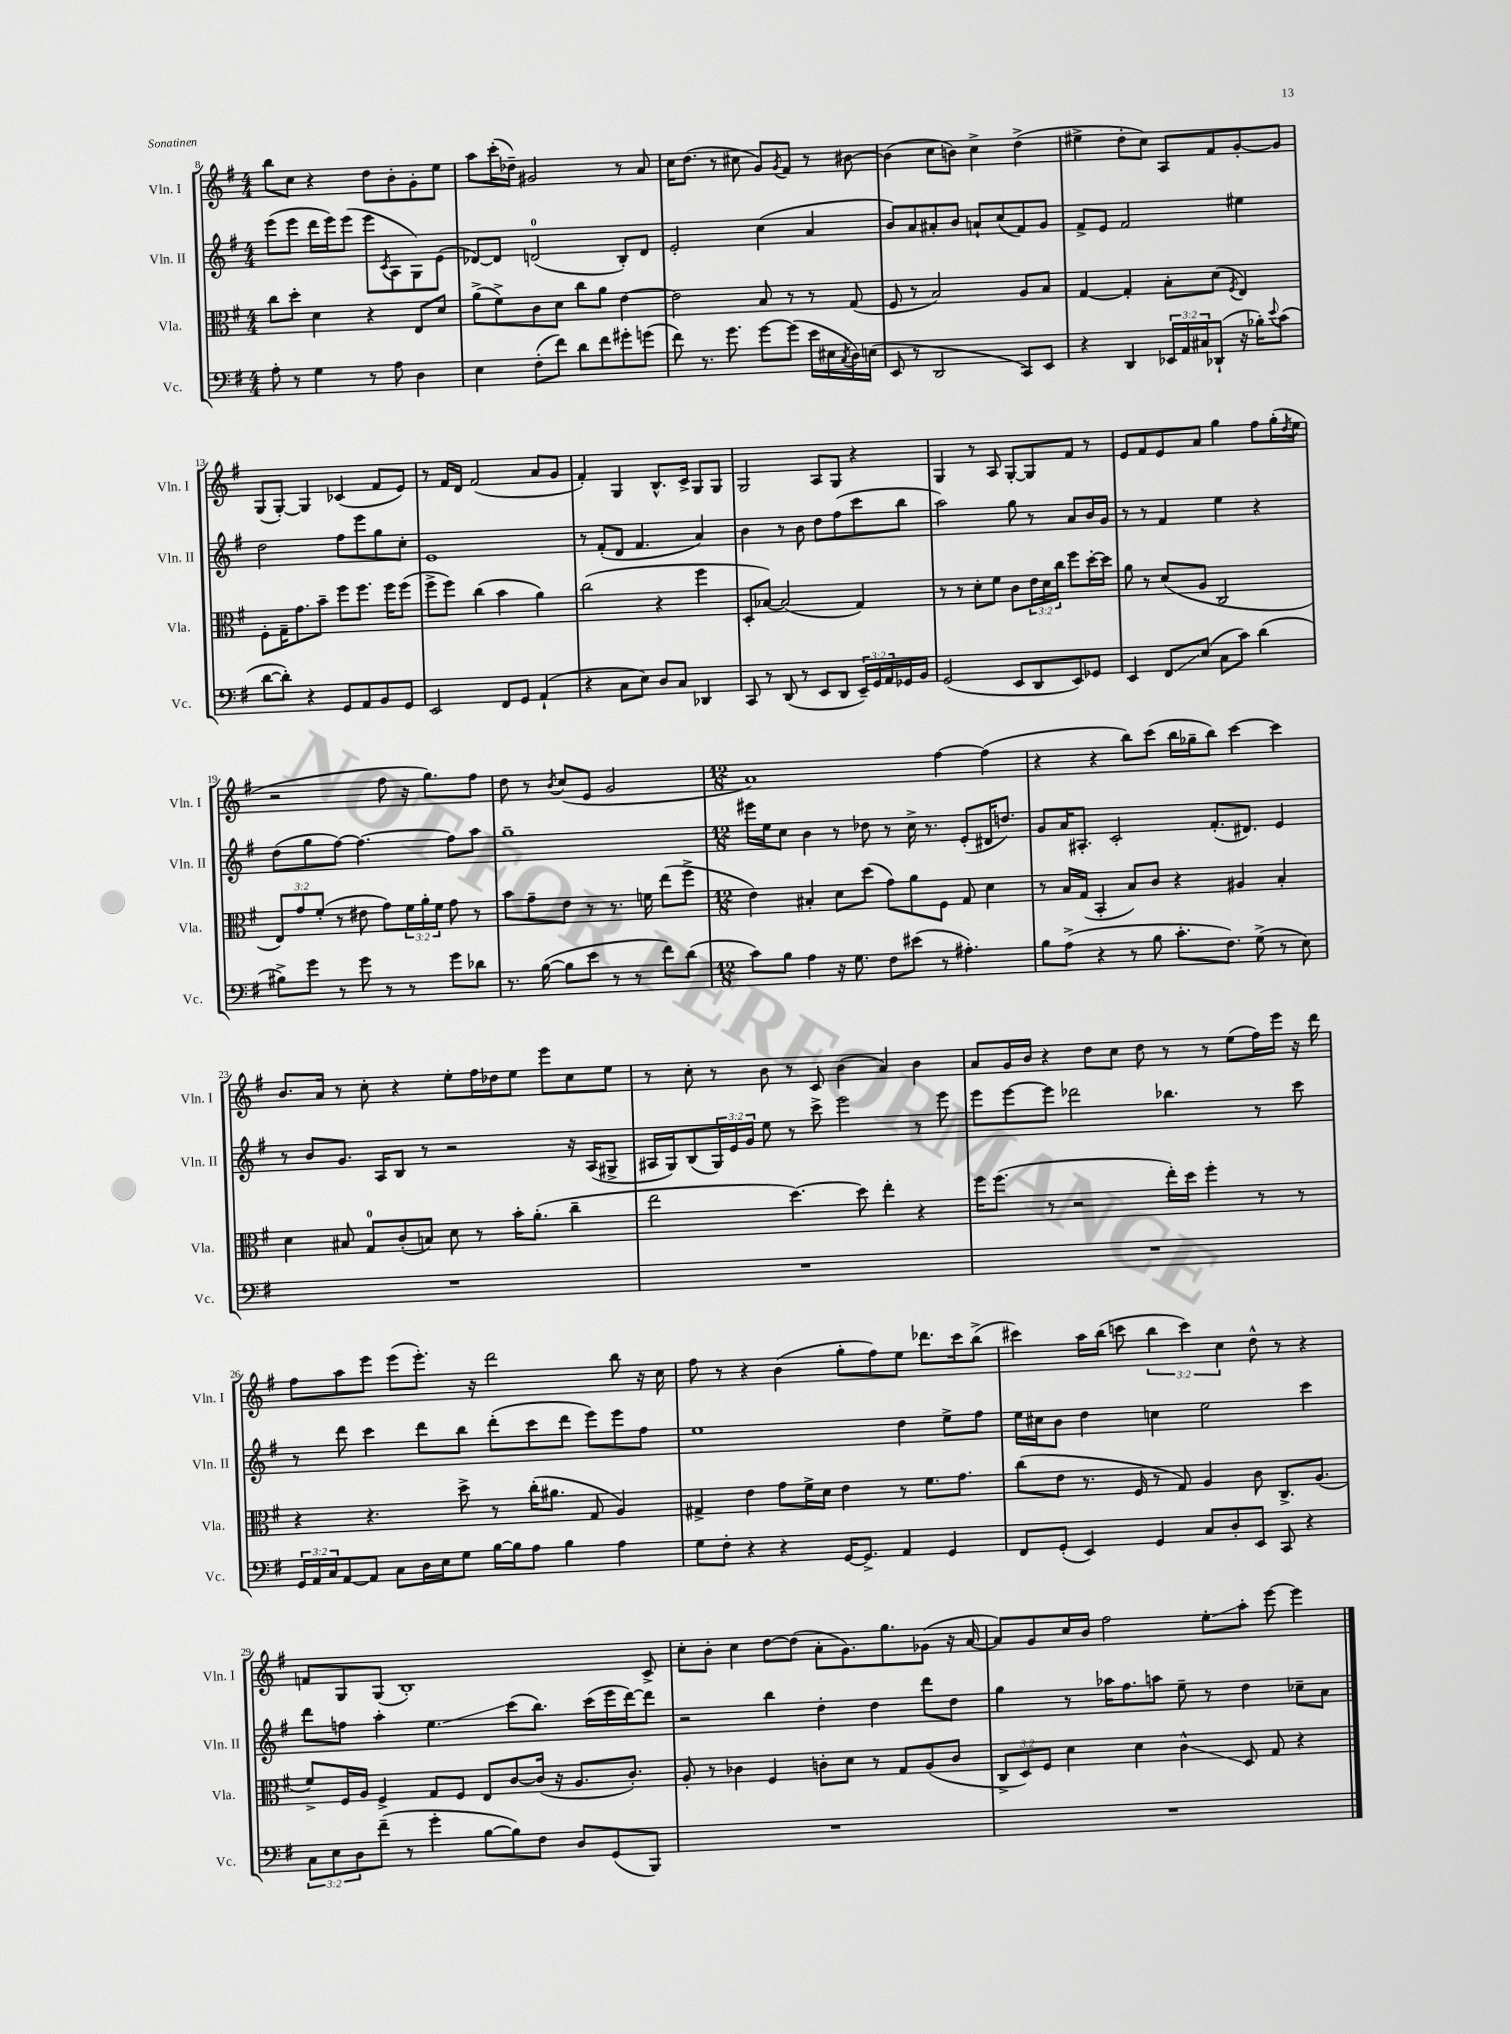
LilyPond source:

<<
\new StaffGroup <<
\new Staff = "s0" \with { instrumentName = "Vln. I" shortInstrumentName = "Vln. I" } {
    \clef treble \key g \major \numericTimeSignature \time 4/4 \override Staff.TupletNumber.text = #tuplet-number::calc-fraction-text
    b''8 c''8 r4 d''8 b'8-. g'8-. e''8 |
    a''8 c'''16-.( des''16--) gis'2 r8 a'8 |
    c''16 d''8.( r8 cis''8 g'8) \acciaccatura { g'8 } fis'8 r8 bis'8~ |
    bis'4( c''8 b'8) c''4-> d''4->( |
    eis''4-> d''8-. c''8) a8 fis'8 g'8~-. g'8 |
    g8( g8~-.) g4 ces'4( fis'8 e'8) |
    r8 fis'16 d'16 fis'2( a'8 g'8 |
    fis'4-.) g4 b8.-^ c'16-> g8 g8 |
    g2 a8 g8 r4 |
    g4 r8 a8 g8~-. g8 fis'8 r8 |
    e'8 fis'8 e'8 a'8 g''4 fis''8 g''16-.( \acciaccatura { d''8 } e''16 |
    r2 fis''8 r16 g''8.) fis''8 |
    d''8 r8 \acciaccatura { b'8 } c''8( e'8 g'2 |
    \numericTimeSignature \time 12/8 a'1) fis''4~ fis''4( |
    r4 r4 b''8) c'''8( b''16 ges''16-- b''8) c'''4~ c'''4 |
    b'8. a'16 r8 c''8-. r4 e''8-. fis''16 des''16 e''8 e'''8 c''8 e''8 |
    r8 c''8-. r8 b'8 r8 c'8 b'4( a'4) b'4 |
    a'8 g'16 b'16 r4 d''8 c''8 d''8 r8 r8 e''8( fis''16) e'''16 r16 d'''16 |
    fis''8 a''8 e'''8 e'''8( e'''8.-.) r16 d'''2 b''8 r16 c''16 |
    fis''8 r8 r4 b'4( g''8-. fis''8) e''8 des'''8. c'''16 b''8->( |
    cis'''4) a''16 b''16( c'''8 \tuplet 3/2 { b''4 c'''4) c''4 } d''8-^ r8 r4 |
    f'8 g8 g8( b1-.) c'8-> |
    c''8-. b'8-. c''4 d''8~ d''8( a'8-. g'8.) g''8. ges'8( r16 a'16~ |
    a'8) g'8 c''16 b'16 fis''2 e''8-.\glissando a''8-. e'''8~ e'''4 \bar "|." |
}
\new Staff = "s1" \with { instrumentName = "Vln. II" shortInstrumentName = "Vln. II" } {
    \clef treble \key g \major \numericTimeSignature \time 4/4 \override Staff.TupletNumber.text = #tuplet-number::calc-fraction-text
    e'''8( e'''8 d'''16 e'''16) e'''8( e'''8 \acciaccatura { c'8 } a8 g8) e'8( |
    des'8~) des'8 d'2-0( b8-.) d'8 |
    e'2-. c''4( a'4 |
    b'8) a'8 ais'8-. b'8 a'8-! c''8( fis'8) g'8 |
    fis'8-> e'8 fis'2 eis''4 |
    d''2 fis''8 e'''8 g''8 c''8-. |
    e'1 |
    r8 fis'8-.( d'8 fis'4. a'4) |
    b'4 r8 b'8 d''8 fis''8( c'''8 b''8 |
    a''2) g''8 r8 a'8 b'16 g'16 |
    r8 r8 fis'4 e''4 r4 |
    d''8( g''8 fis''8~) fis''4.~ fis''8 a''8 |
    g''1-- |
    \numericTimeSignature \time 12/8 eis'''16 e''16 c''8 b'4 r8 des''8 r8 c''16-> r8. e'8-.( dis'16 d''8.) |
    g'8 a'16 ais8.-. c'2-. fis'8.-.( dis'8.) e'4 |
    r8 b'8 g'8. a16 b8 r8 r2 r16 a16( gis8-> |
    ais16 g16) b8( \tuplet 3/2 { g16) e'16 g'16 } e''8 r8 c'''8-> e'''2 r8 e'''8 |
    e'''8 e'''8~ e'''8 des'''2 bes''4. r8 c'''8 |
    r8 d'''8 c'''4 d'''8 b''8 d'''8-.( c'''8 d'''8 e'''8) e'''8 fis''8 |
    e''1 d''4 e''8-> fis''8 |
    e''16 cis''16 b'8 d''4 c''4 e''2 c'''4 |
    d'''8 f''8 a''4-. e''4.\glissando c'''8( b''8.) c'''16( e'''16 d'''16~) d'''8 |
    r2 b''4 d''4-. d''4 d'''8 d''8 |
    g''4 r8 aes''16 fis''8. a''8 e''8-- r8 d''4 ces''8-- a'8 \bar "|." |
}
\new Staff = "s2" \with { instrumentName = "Vla." shortInstrumentName = "Vla." } {
    \clef alto \key g \major \numericTimeSignature \time 4/4 \override Staff.TupletNumber.text = #tuplet-number::calc-fraction-text
    c''8 d''8-. d'4 r4 e8 d'8 |
    a'8->( fis'8->) c'8 d'8 c''8 a'8 e'4~ |
    e'2 b8 r8 r8 g8( |
    fis8 r8 b2) a8 b8 |
    g4~ g4-. b8-. d'8( \acciaccatura { fis8 } e4) |
    fis8-. g16-- g'8. b'8-- fis''8 fis''8. fis''16 fis''8( |
    fis''8-> fis''8) c''4( b'4 a'4) |
    c''2( r4 fis''4 |
    d8-. bes8~) bes2( g4) |
    r8 r8 d'8-. fis'8 c'8 \tuplet 3/2 { e'16 d'16 c''16 } fis''8 d''16~-. d''16 |
    a'8 r8 d'8( a8 c2 |
    \tuplet 3/2 { e8) g'8 fis'8-.( } r8 eis'8 g'8) \tuplet 3/2 { fis'16 a'16-. fis'16 } g'8 r8 |
    b'8 g'8-- e'8 r8 r8. f'16 e''8( fis''8-> |
    \numericTimeSignature \time 12/8 e'4) bis4-. d'8 d''8( g'8) a'8 fis8 g8 d'4 |
    r8 b16 g16( b,4-. b8) c'8 r4 ais4 b4-. |
    d'4 bis8 g8-0 c'8-.( b8) d'8 r8 b'16-. a'8.-.( c''4-- |
    e''2 d''4.~) d''8 e''4-. r4 |
    fis''16 fis''8.( r8 r2 e''16-.) d''16 fis''4-. r8 r8 |
    r4 r4. d''8-> r8 c''16-.( ais'8. g8 a4) |
    gis4-> e'4 g'8 fis'16-> d'16 e'4 r8 fis'8. g'8. |
    c''8( e'8 r8. fis16 r8 g8) a4 c'8 c8.-> a8.( |
    fis'8->) fis16 a16 fis4-> g8 fis8 e8 c'8~ c'16( r16 a8. c'8.-.) |
    a8-. r8 ces'4 fis4 c'8-. d'8 r8 g8 a8( c'8 |
    \tuplet 3/2 { c8-> d8) fis8 } d'4 d'4 c'4-^\glissando d8 g8 r4 \bar "|." |
}
\new Staff = "s3" \with { instrumentName = "Vc." shortInstrumentName = "Vc." } {
    \clef bass \key g \major \numericTimeSignature \time 4/4 \override Staff.TupletNumber.text = #tuplet-number::calc-fraction-text
    a8-. r8 g4 r8 a8 d4 |
    e4 fis8-.( fis'8) d'8 fis'8 gis'8-. g'8( |
    fis'8) r8. g'8. g'8~ g'8( e'16 eis16 \acciaccatura { c8 } d16) e16( |
    e,8 r8 d,2 c,8) e,8 |
    r4 d,4 \tuplet 3/2 { ees,16 a,16 cis16 } des,8-!( r16 bes16-.) \appoggiatura { e'8 } c'8( |
    d'8~ d'8-.) r4 g,8 a,8 b,8 g,8 |
    e,2 fis,8 g,8 a,4-!( |
    r4 c8 e8) d8 c8 des,4 |
    c,8 r8 d,8( r8 e,8 d,8 \tuplet 3/2 { e,16--) g,16 a,16 } ges,16 b,16 |
    g,2( e,8 d,8 e,8) ges,8 |
    e,4 fis,8\glissando e8( c8 c'8) d'4( |
    bis8->) g'8 r8 g'8 r8 r8 g'8 des'8 |
    r8. b16~( b8 e'8 r8 r8 fis'8) d'8( |
    \numericTimeSignature \time 12/8 c'8) b8 a4 r16 g8. fis8 eis'8( r8 ais4.-.) |
    b8 a8->( r4 r8 b8 c'8.-. fis8.) g8->( r8 e8) |
    R1. |
    R1. |
    R1. |
    \tuplet 3/2 { g,16 a,16 c16 } a,8~ a,8 c8 d16 e16 g8 b16~ b16 a8 b4 a4 |
    g8 fis8-. r4 r4 g,16~ g,8.-> a,4 g,4 |
    fis,8 g,8-.( e,4) g,4 c8 d8-. e,8 c,8 r4 |
    \tuplet 3/2 { c8 e8 d8 } fis'8--( r8 g'4-. b8~ b8) fis8 d8 g,8( b,,8) |
    R1. |
    R1. \bar "|." |
}
>>
>>
\layout { \context { \Score currentBarNumber = #8 } }
